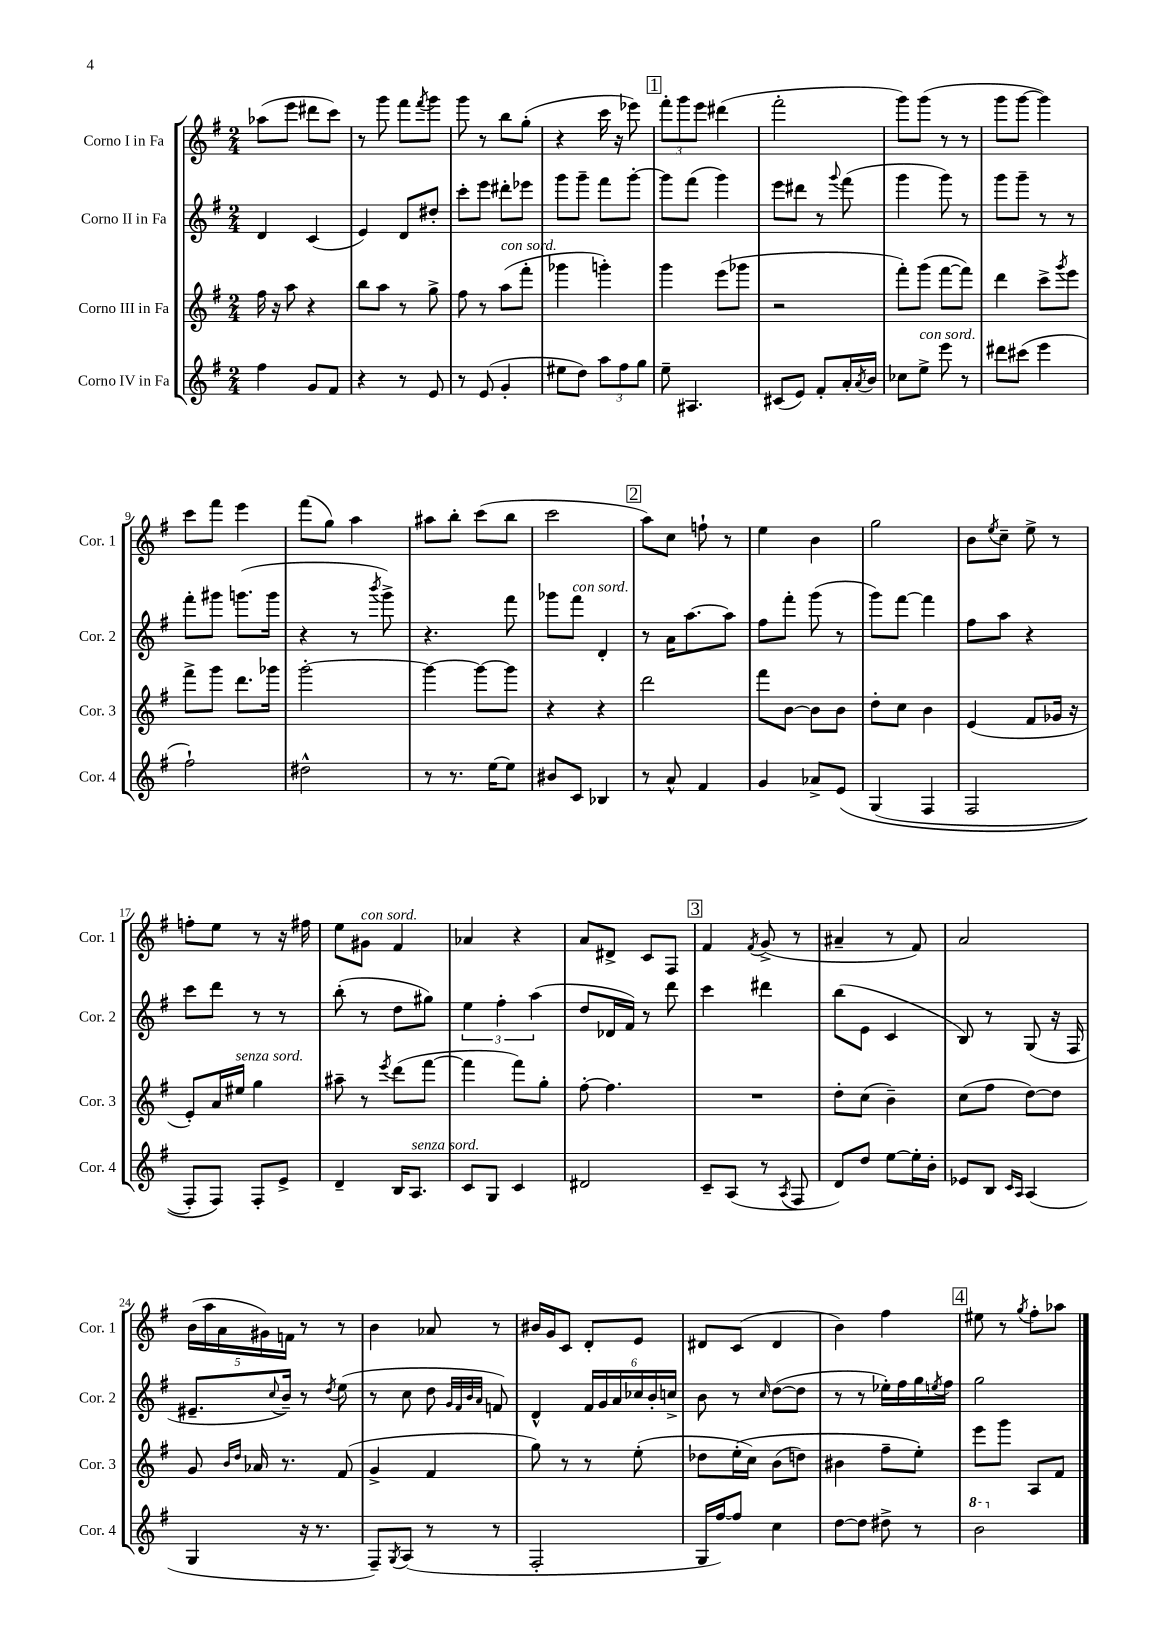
<<
\new StaffGroup <<
\new Staff = "s0" \with { instrumentName = "Corno I in Fa" shortInstrumentName = "Cor. 1" } {
    \clef treble \key g \major \numericTimeSignature \time 2/4
    aes''8( e'''8 dis'''8 c'''8) |
    r8 g'''8 fis'''8 \acciaccatura { fis'''8 } g'''8 |
    g'''8 r8 b''8 g''8-.( |
    r4 c'''16 r16 ees'''8) |
    \mark \markup { \box "1" } \tuplet 3/2 { fis'''8-. g'''8 e'''8 } dis'''4( |
    fis'''2-. |
    g'''8) g'''8( r8 r8 |
    g'''8 g'''8~ g'''4) |
    c'''8 fis'''8 e'''4 |
    fis'''8( g''8) a''4 |
    ais''8 b''8-. c'''8( b''8 |
    c'''2 |
    \mark \markup { \box "2" } a''8) c''8 f''8-! r8 |
    e''4 b'4 |
    g''2 |
    b'8 \acciaccatura { e''8 } c''8-- e''8-> r8 |
    f''8-. e''8 r8 r16 fis''16 |
    e''8 gis'8^\markup { \italic "con sord." } fis'4 |
    aes'4 r4 |
    a'8 dis'8-> c'8 fis8 |
    \mark \markup { \box "3" } fis'4 \acciaccatura { fis'8 } g'8->( r8 |
    ais'4-- r8 fis'8) |
    a'2 |
    \tuplet 5/4 { b'16( a''16 a'16 gis'16) f'16 } r8 r8 |
    b'4 aes'8 r8 |
    bis'16 g'16 c'8 d'8-. e'8 |
    dis'8 c'8( dis'4 |
    b'4) fis''4 |
    \mark \markup { \box "4" } eis''8 r8 \acciaccatura { g''8 } fis''8-. aes''8 \bar "|." |
}
\new Staff = "s1" \with { instrumentName = "Corno II in Fa" shortInstrumentName = "Cor. 2" } {
    \clef treble \key g \major \numericTimeSignature \time 2/4
    d'4 c'4( |
    e'4) d'8 dis''8-. |
    c'''8-. e'''8 dis'''8-. ees'''8 |
    g'''8 g'''8-- fis'''8 g'''8~-. |
    \mark \markup { \box "1" } g'''8 fis'''8( g'''4) |
    e'''8 dis'''8 r8 \appoggiatura { g'''8 } fis'''8( |
    g'''4 g'''8) r8 |
    g'''8 g'''8-- r8 r8 |
    fis'''8-. gis'''8 g'''8.( g'''16 |
    r4 r8 \acciaccatura { b'''8 } g'''8->) |
    r4. fis'''8 |
    ges'''8 fis'''8^\markup { \italic "con sord." } d'4-. |
    \mark \markup { \box "2" } r8 a'16 a''8.~ a''8 |
    fis''8 fis'''8-. g'''8( r8 |
    g'''8) fis'''8~ fis'''4 |
    fis''8 a''8 r4 |
    c'''8 d'''8 r8 r8 |
    b''8-.( r8 d''8 gis''8) |
    \tuplet 3/2 { e''4 fis''4-. a''4( } |
    d''8 des'16 fis'16) r8 d'''8 |
    \mark \markup { \box "3" } c'''4 dis'''4 |
    b''8( e'8 c'4 |
    b8) r8 g8( r16 fis16 |
    eis'8.-- \appoggiatura { c''8 } b'16--) r8 \acciaccatura { d''8 } e''8( |
    r8 c''8 d''8 \grace { g'32 fis'32 b'32 a'32 } f'8) |
    d'4-^ \tuplet 6/4 { fis'16 g'16 a'16 ces''16 b'16-. c''16-> } |
    b'8 r8 \grace { c''16 } d''8~( d''8 |
    r8 r8 ees''16-.) fis''16 g''16 \acciaccatura { e''8 } fis''16 |
    \mark \markup { \box "4" } g''2 \bar "|." |
}
\new Staff = "s2" \with { instrumentName = "Corno III in Fa" shortInstrumentName = "Cor. 3" } {
    \clef treble \key g \major \numericTimeSignature \time 2/4
    fis''16 r16 a''8 r4 |
    b''8 a''8 r8 g''8-> |
    fis''8 r8 a''8^\markup { \italic "con sord." }( fis'''8-. |
    ges'''4 g'''4-.) |
    \mark \markup { \box "1" } g'''4 e'''8( ges'''8 |
    r2 |
    fis'''8-.) g'''8( fis'''8~ fis'''8) |
    d'''4 c'''8-> \acciaccatura { g'''8 } e'''8 |
    fis'''8-> g'''8 d'''8. ges'''16 |
    g'''2~-. |
    g'''4~ g'''8~ g'''8 |
    r4 r4 |
    \mark \markup { \box "2" } d'''2 |
    fis'''8 b'8~ b'8 b'8 |
    d''8-. c''8 b'4 |
    e'4( fis'8 ges'16 r16 |
    e'8-.) a'16 eis''16^\markup { \italic "senza sord." } g''4 |
    ais''8-- r8 \acciaccatura { e'''8 } d'''8( fis'''8~ |
    fis'''4 fis'''8) g''8-. |
    fis''8~-. fis''4. |
    \mark \markup { \box "3" } R2 |
    d''8-. c''8( b'4--) |
    c''8( fis''8 d''8~) d''8 |
    g'8 \grace { b'16 d''16 } aes'16 r8. fis'8( |
    g'4-> fis'4 |
    g''8) r8 r8 e''8-.( |
    des''8 e''16-.\( c''16) b'8( d''8) |
    bis'4 fis''8-- e''8-.\) |
    \mark \markup { \box "4" } e'''8 g'''8 a8 fis'8 \bar "|." |
}
\new Staff = "s3" \with { instrumentName = "Corno IV in Fa" shortInstrumentName = "Cor. 4" } {
    \clef treble \key g \major \numericTimeSignature \time 2/4
    fis''4 g'8 fis'8 |
    r4 r8 e'8 |
    r8 e'8( g'4-. |
    eis''8 d''8) \tuplet 3/2 { a''8 fis''8 g''8 } |
    \mark \markup { \box "1" } e''8-- ais4. |
    cis'8( e'8) fis'8-. a'16-. \acciaccatura { a'8 } b'16 |
    ces''8 e''8->^\markup { \italic "con sord." } e'''8 r8 |
    dis'''8 cis'''8( e'''4 |
    fis''2-!) |
    dis''2-^ |
    r8 r8. e''16~ e''8 |
    bis'8 c'8 bes4 |
    \mark \markup { \box "2" } r8 a'8-^ fis'4 |
    g'4 aes'8-> e'8\( |
    g4( fis4 |
    fis2 |
    fis8-.) fis8\) fis8-. e'8-> |
    d'4-- b16 a8.^\markup { \italic "senza sord." } |
    c'8 g8 c'4 |
    dis'2 |
    \mark \markup { \box "3" } c'8-- a8( r8 \acciaccatura { a8 } fis8 |
    d'8) d''8 e''8~ e''16-. b'16-. |
    ees'8 b8 \grace { c'16 a16 } a4( |
    g4 r16 r8. |
    fis8--) \acciaccatura { g8 } a8( r8 r8 |
    fis2-. |
    g16 fis''16~) fis''8 c''4 |
    d''8~ d''8 dis''8-> r8 |
    \mark \markup { \box "4" } \ottava #1 b''2 \ottava #0 \bar "|." |
}
>>
>>
